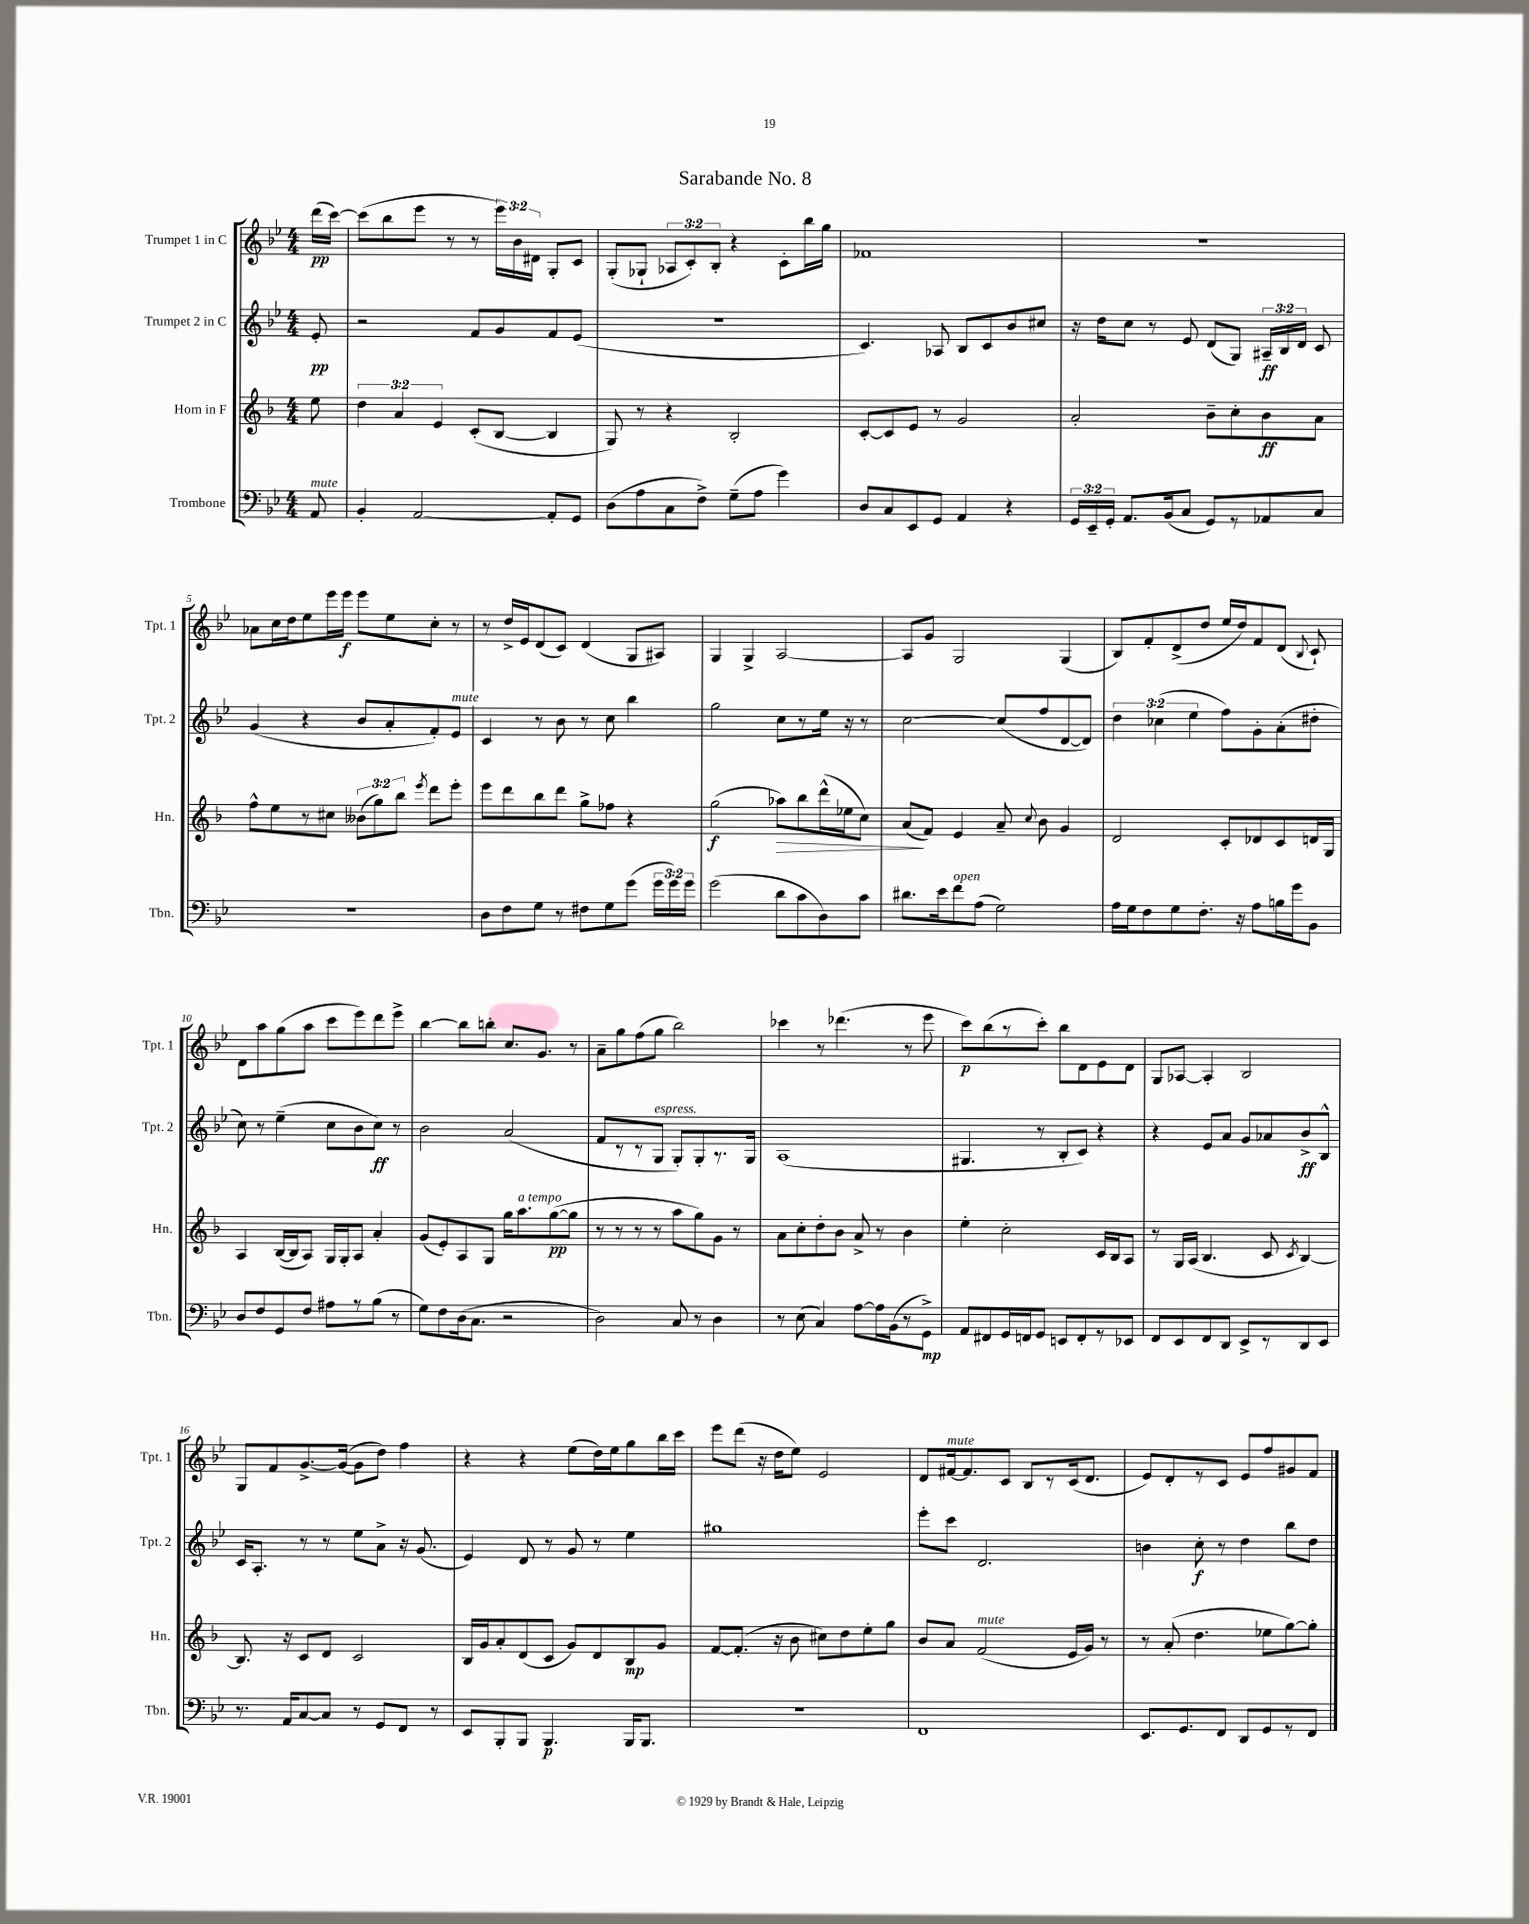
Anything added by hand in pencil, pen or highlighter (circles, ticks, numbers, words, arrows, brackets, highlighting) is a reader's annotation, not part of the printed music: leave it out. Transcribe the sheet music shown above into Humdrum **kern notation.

**kern	**kern	**kern	**kern
*staff4	*staff3	*staff2	*staff1
*clefF4	*clefG2	*clefG2	*clefG2
*k[b-e-]	*k[b-]	*k[b-e-]	*k[b-e-]
*M4/4	*M4/4	*M4/4	*M4/4
8AA	8ee	8e-'	(16ddd
.	.	.	[16ccc)
=	=	=	=
4BB-'	6dd	2r	(8ccc]
.	.	.	8bb-
.	6a	.	.
[2AA	.	.	8eee-
.	6e	.	.
.	.	.	8r
.	(8c'	8f	8r
.	[8B-	8g	24eee-)
.	.	.	24b-
.	.	.	24d#
8AA']	4B-]	8f	8G'
8GG	.	(8e-	8c
=	=	=	=
(8D	8G)	1r	(8G'
8A	8r	.	8G-`
8C	4r	.	12A-
.	.	.	12c')
8F^)	.	.	.
.	.	.	12B-'
(8G~	2B-'	.	4r
8A	.	.	.
4g)	.	.	8c'
.	.	.	16bb-
.	.	.	16gg
=	=	=	=
8D	[8c'	4.c)	1f-
8C	8c]	.	.
8EE-	8e	.	.
8GG	8r	8A-	.
4AA	2g	8B-	.
.	.	8c	.
4r	.	8b-	.
.	.	8cc#	.
=	=	=	=
24GG	2a'	16r	1r
24EE-~	.	.	.
.	.	16dd	.
24GG'	.	.	.
8.AA	.	8cc	.
.	.	8r	.
(16BB-	.	.	.
8C	.	8e-	.
8GG)	8b-~	(8d	.
8r	8cc'	8G)	.
8AA-	8b-	24A#~	.
.	.	24B-	.
.	.	24d	.
8C	8a	8c	.
=	=	=	=
1r	8ff^^	(4g	8a-
.	8ee	.	16cc
.	.	.	16dd
.	8r	4r	8ee-
.	8cc#	.	16eee-
.	.	.	16eee-
.	(12b--	8b-	8eee-
.	12gg)	.	.
.	.	8a'	8ee-
.	12bb-	.	.
.	8qeee	.	.
.	8ddd	8f')	8cc'
.	8eee'	8e-	8r
=	=	=	=
8D	8eee	4c	8r
8F	8ddd	.	16dd^
.	.	.	16e-
8G	8bb-	8r	(8d
8r	8ddd	8b-	8c)
8F#	8gg^	8r	(4d
8G	8ff-	8cc	.
(8g	4r	4bb-	8G
24g	.	.	8A#)
24g)	.	.	.
24g	.	.	.
=	=	=	=
(2g	(2gg	2gg	4G
.	.	.	4G^
8d	8aa-)	8cc	[2A
8c	8bb-	8r	.
8D)	(16ddd^^	16ee-	.
.	16ee-	16r	.
8c	8cc)	8r	.
=	=	=	=
8.d#	(8a	[2cc	8A]
.	8f)	.	8g
16e-	.	.	.
8f	4e	.	2G
(8A	.	.	.
2G)	8a~	(8cc]	.
.	8qqcc	.	.
.	8b-	8ff	.
.	4g	[8d	(4G
.	.	8d])	.
=	=	=	=
16A	2d	6dd	8B-)
16G	.	.	.
8F	.	.	8f'
.	.	(6cc-	.
8G	.	.	(8d^
.	.	6ee-	.
8.F'	.	.	8dd
.	8c'	8ff)	16ee-
16r	.	.	16dd)
8A	8d-	8g'	8f
16B	8c	(8a'	(8d
16g	.	.	.
.	.	.	8qqB-
8BB-	16d	8dd#'	8c`)
.	16G	.	.
=	=	=	=
8D	4A	8cc)	8d
8F	.	8r	8aa
8GG	([16B-	(4ee-~	(8gg
.	16B-]	.	.
8F	8A)	.	8aa
8A#	16G	8cc	8ccc
.	16G'	.	.
8r	8A	8b-	8eee-)
(8B-	4a'	8cc)	8ddd
8r	.	8r	8eee-^
=	=	=	=
8G)	(8g	2b-	[4bb-
8F	8e')	.	.
(16D	8A	.	8bb-]
8.C	.	.	.
.	8G	.	8bb'
2r	16gg	(2a	8.cc
.	8.aa	.	.
.	.	.	8.g
.	([8gg	.	.
.	8gg]	.	8r
=	=	=	=
2D)	8r	8f	8a~
.	8r	8r	8gg
.	8r	8r	(8ff
.	8r	8G	8gg
8C	8aa	8G')	2bb-)
8r	8gg)	8G'	.
4D	8g	8.r	.
.	8r	.	.
.	.	16G	.
=	=	=	=
8r	8a	(1A	4ccc-
(8E-	8cc'	.	.
4C)	8dd'	.	8r
.	8b-	.	(4.ddd-
[8A	8a^	.	.
16A]	8r	.	.
(16BB-	.	.	.
8r	4b-	.	8r
8GG^)	.	.	8eee-
=	=	=	=
8AA	4ee'	4.G#	8ccc)
8FF#	.	.	(8bb-
16GG	2cc'	.	8r
16FF	.	.	.
8GG	.	8r	8ccc')
8EE	.	8B-'	8bb-
8FF'	.	8c)	8d
8r	16c	4r	8e-
.	16B-	.	.
8EE-	8A	.	8d
=	=	=	=
8FF	8r	4r	8G
8EE-	16G	.	[8A-
.	(16A	.	.
8FF	4.B-	8e-	4A-']
8DD	.	8a	.
8EE-^	.	8g	2B-
8r	8c	8a-	.
.	8qc	.	.
8DD	[4B-)	8b-^	.
8EE-	.	8B-^^	.
=	=	=	=
8.r	8.B-]	16c	8G
.	.	8.A'	.
.	.	.	8f
16AA	16r	.	.
[8C	8c	8r	[8.g^
8C]	8d	8r	.
.	.	.	(16g_
8r	2c	8ee-	8g]
8GG	.	8a^	8dd)
8FF	.	16r	4ff
.	.	(8.g	.
8r	.	.	.
=	=	=	=
8EE-	16B-	4e-)	4r
.	16g	.	.
8BBB-'	8a'	.	.
8BBB-	(8d	8d	4r
4.BBB-	8c	8r	.
.	8g)	8g	(8ee-
.	8d	8r	16dd)
.	.	.	16ee-
16BBB-	8B-	4ee-	8gg
8.BBB-	.	.	.
.	8g	.	16bb-
.	.	.	16ccc
=	=	=	=
1r	[8f	1gg#	8eee-
.	(8.f']	.	(8ddd
.	.	.	16r
.	16r	.	16dd
.	8b-	.	8ee-)
.	8cc#)	.	2e-
.	8dd	.	.
.	8ee'	.	.
.	8gg	.	.
=	=	=	=
1FF	8b-	8eee-'	8d
.	8a	8ccc	[16f#
.	.	.	8.f#]
.	(2f	2.d	.
.	.	.	8c
.	.	.	8B-
.	.	.	8r
.	16e	.	(16c
.	16g)	.	8.d
.	8r	.	.
=	=	=	=
8.EE-	8r	4b	8e-)
.	(8a'	.	8d'
8.GG	.	.	.
.	4.dd	8cc'	8r
8FF	.	8r	8c
8DD	.	4dd	8e-
8GG	8ee-	.	8ff
8r	[8gg)	8bb-	8g#
8FF	8gg']	8dd	8f
==	==	==	==
*-	*-	*-	*-
